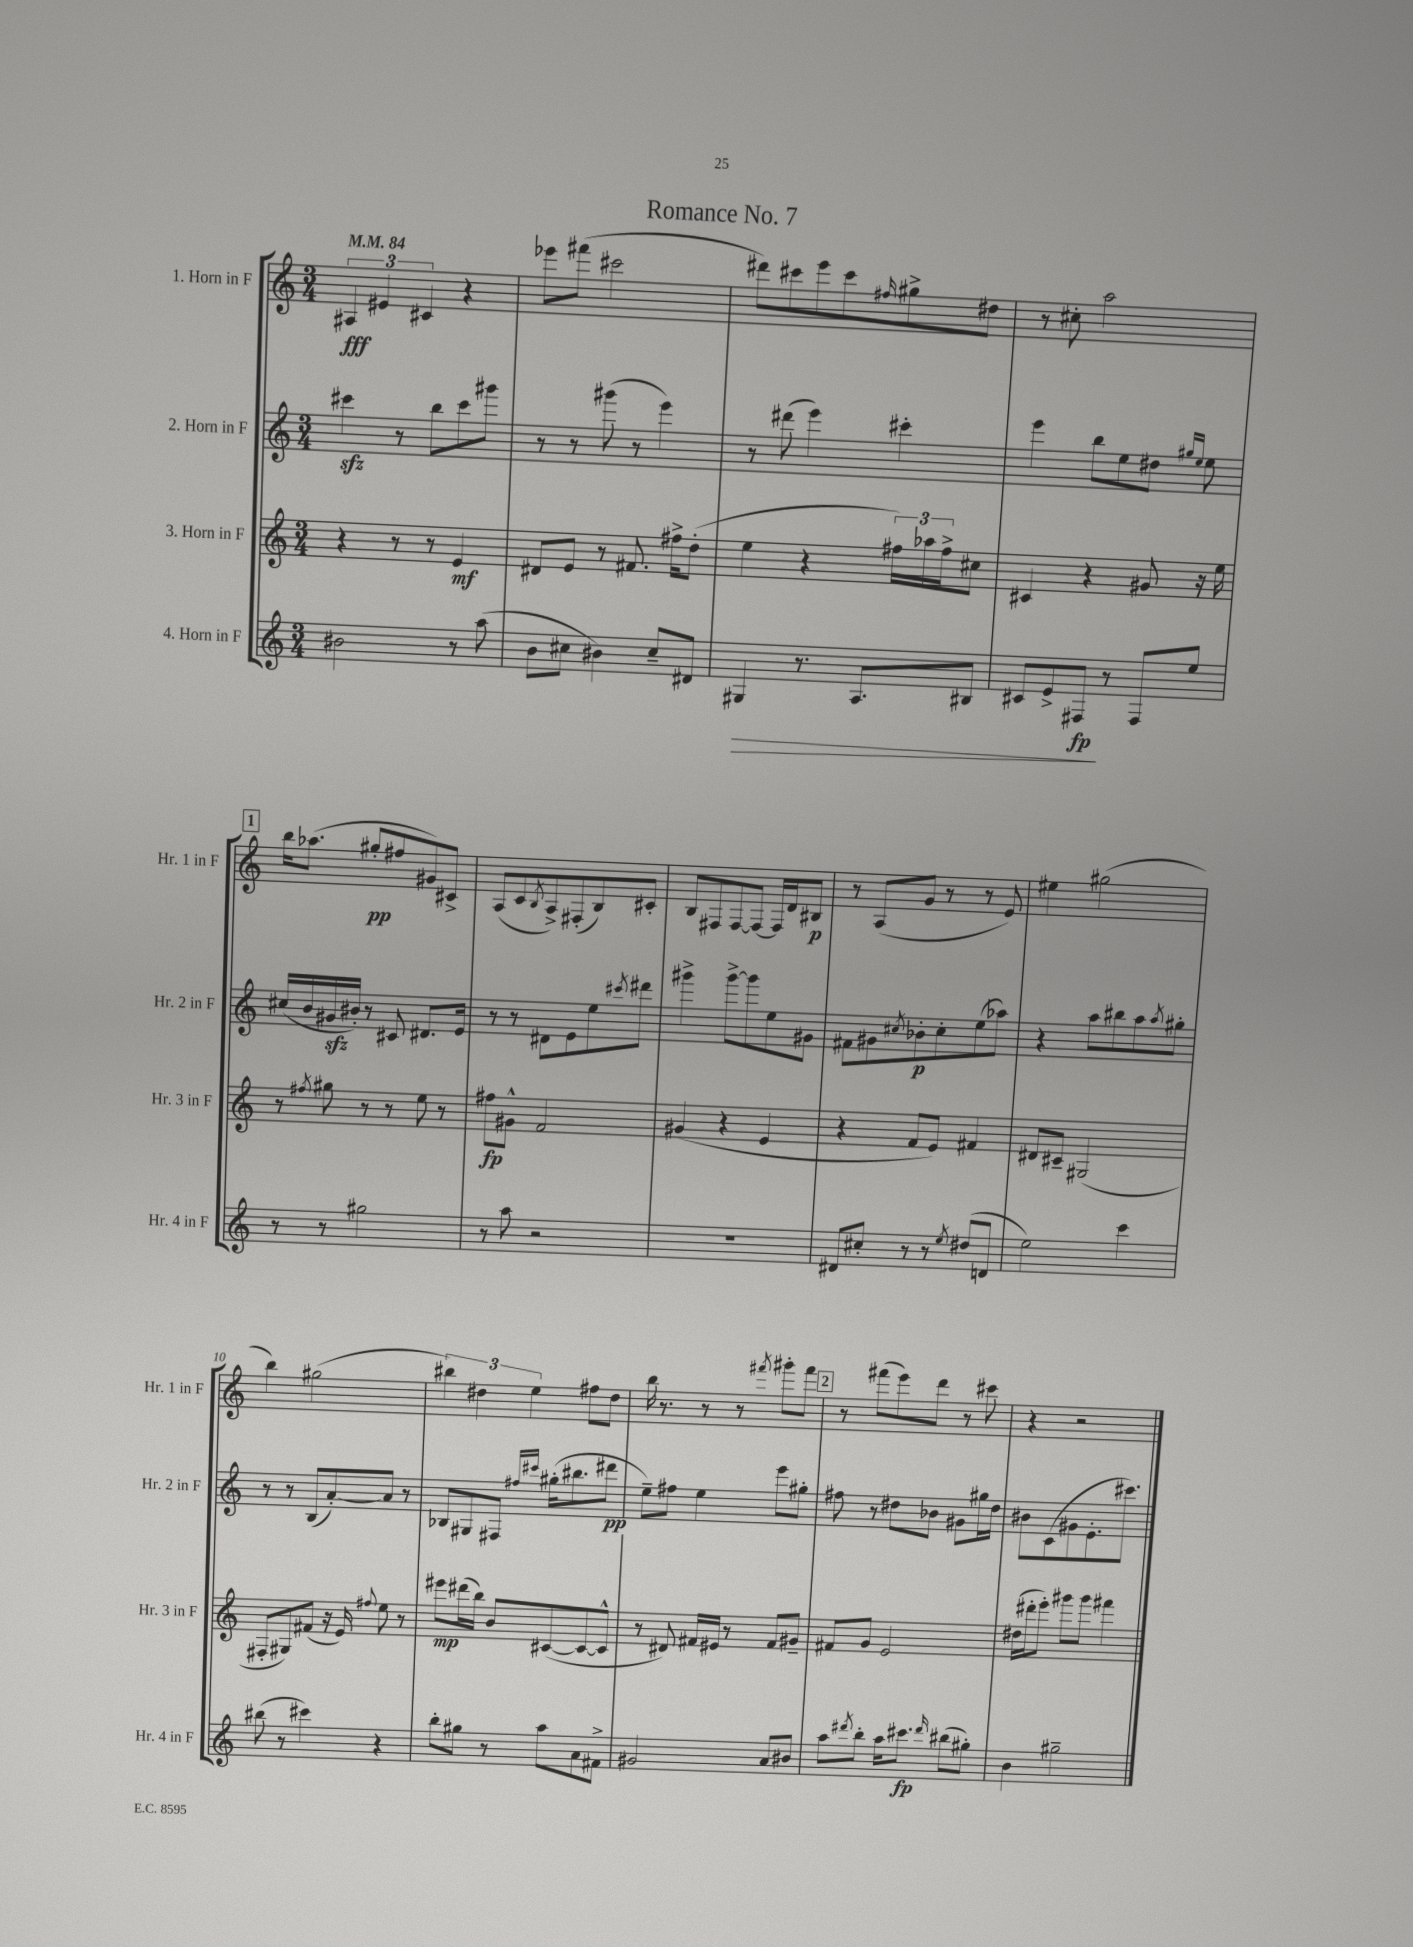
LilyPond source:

\header { title = "Romance No. 7" }
<<
\new StaffGroup <<
\new Staff = "s0" \with { instrumentName = "1. Horn in F" shortInstrumentName = "Hr. 1 in F" } {
    \clef treble \key c \major \numericTimeSignature \time 3/4 \tempo 4 = 84
    \tuplet 3/2 { ais4\fff eis'4 cis'4 } r4 |
    ees'''8 fis'''8( cis'''2 |
    dis'''8) cis'''8 e'''8 cis'''8 \grace { fis''16 } gis''8-> dis''8 |
    r8 cis''8-. a''2 |
    \mark \markup { \box "1" } b''16 aes''8.( gis''8-.\pp fis''8 gis'8) cis'8-> |
    a8( c'8 \acciaccatura { b8 } a8->) fis8-.( b8) cis'8-. |
    b8 fis8 fis8~ fis8~ fis16 d'16 bis8\p |
    r8 a8( g'8 r8 r8 e'8) |
    eis''4 gis''2( |
    b''4) gis''2( |
    \tuplet 3/2 { bis''4) dis''4 e''4 } fis''8 dis''8 |
    b''16 r8. r8 r8 \acciaccatura { fis'''8 } gis'''8-. fis'''8 |
    \mark \markup { \box "2" } r8 fis'''8( e'''8) d'''8 r8 cis'''8 |
    r4 r2 \bar "|." |
}
\new Staff = "s1" \with { instrumentName = "2. Horn in F" shortInstrumentName = "Hr. 2 in F" } {
    \clef treble \key c \major \numericTimeSignature \time 3/4
    cis'''4\sfz r8 b''8 cis'''8 gis'''8 |
    r8 r8 gis'''8( r8 e'''4) |
    r8 dis'''8( e'''4) cis'''4-. |
    e'''4 b''8 e''8 dis''8 \grace { gis''16 e''16 } e''8 |
    \mark \markup { \box "1" } cis''16( b'16 gis'16\sfz bis'16-.) r8 cis'8 dis'8. e'16 |
    r8 r8 dis'8 e'8 e''8 \acciaccatura { cis'''8 } dis'''8 |
    gis'''4-> gis'''8~-> gis'''8 e''8 gis'8 |
    fis'8 gis'8 \acciaccatura { cis''8 } bes'8-.\p cis''8-. e''8( aes''8) |
    r4 a''8 bis''8 a''8 \acciaccatura { a''8 } gis''8-. |
    r8 r8 b8( a'8~-.) a'8 r8 |
    bes8 gis8 fis8 \grace { fis''16 cis'''16 } gis''16-.( bis''8. dis'''8\pp |
    e''8--) fis''8 e''4 e'''8 gis''8-. |
    \mark \markup { \box "2" } fis''8 r8 dis''8 bes'8 gis'8 gis''16 dis''16 |
    bis'8 c'8( gis'8 e'8.-. cis'''8.) \bar "|." |
}
\new Staff = "s2" \with { instrumentName = "3. Horn in F" shortInstrumentName = "Hr. 3 in F" } {
    \clef treble \key c \major \numericTimeSignature \time 3/4
    r4 r8 r8 e'4\mf |
    dis'8 e'8 r8 fis'8. fis''16-> d''8-.( |
    e''4 r4 \tuplet 3/2 { fis''16) aes''16 fis''16-> } cis''8 |
    cis'4 r4 gis'8 r16 e''16 |
    \mark \markup { \box "1" } r8 \acciaccatura { fis''8 } gis''8 r8 r8 e''8 r8 |
    fis''8\fp gis'8-^ f'2 |
    gis'4( r4 e'4 |
    r4 f'8 e'8) fis'4 |
    dis'8 cis'8-- gis2( |
    fis8-. gis8) fis'8( r16 e'16) \appoggiatura { fis''8 } e''8 r8 |
    eis'''8\mp dis'''16( b''16) b'8 cis'8~( cis'8~ cis'8-^ |
    r8 dis'8) fis'16 eis'16 r8 fis'8 gis'8-- |
    \mark \markup { \box "2" } fis'8 g'8 e'2 |
    dis''16( dis'''16-. e'''8-.) gis'''8 gis'''8 fis'''4 \bar "|." |
}
\new Staff = "s3" \with { instrumentName = "4. Horn in F" shortInstrumentName = "Hr. 4 in F" } {
    \clef treble \key c \major \numericTimeSignature \time 3/4
    bis'2 r8 a''8( |
    b'8 cis''8 bis'4) cis''8-- dis'8 |
    gis4\> r8. a8. bis8 |
    cis'8 e'8-> fis8\fp\! r8 fis8 e''8 |
    \mark \markup { \box "1" } r8 r8 gis''2 |
    r8 a''8 r2 |
    R2. |
    dis'8 cis''8-. r8 r8 \acciaccatura { e''8 } dis''8( d'8 |
    e''2) c'''4 |
    bis''8( r8 cis'''4) r4 |
    b''8-. gis''8 r8 a''8 a'8 fis'8-> |
    gis'2 a'8 bis'8 |
    \mark \markup { \box "2" } a''8 \acciaccatura { dis'''8 } b''8-. a''16 cis'''8.\fp \grace { dis'''16 } bis''8( gis''8-.) |
    b'4 gis''2-- \bar "|." |
}
>>
>>
